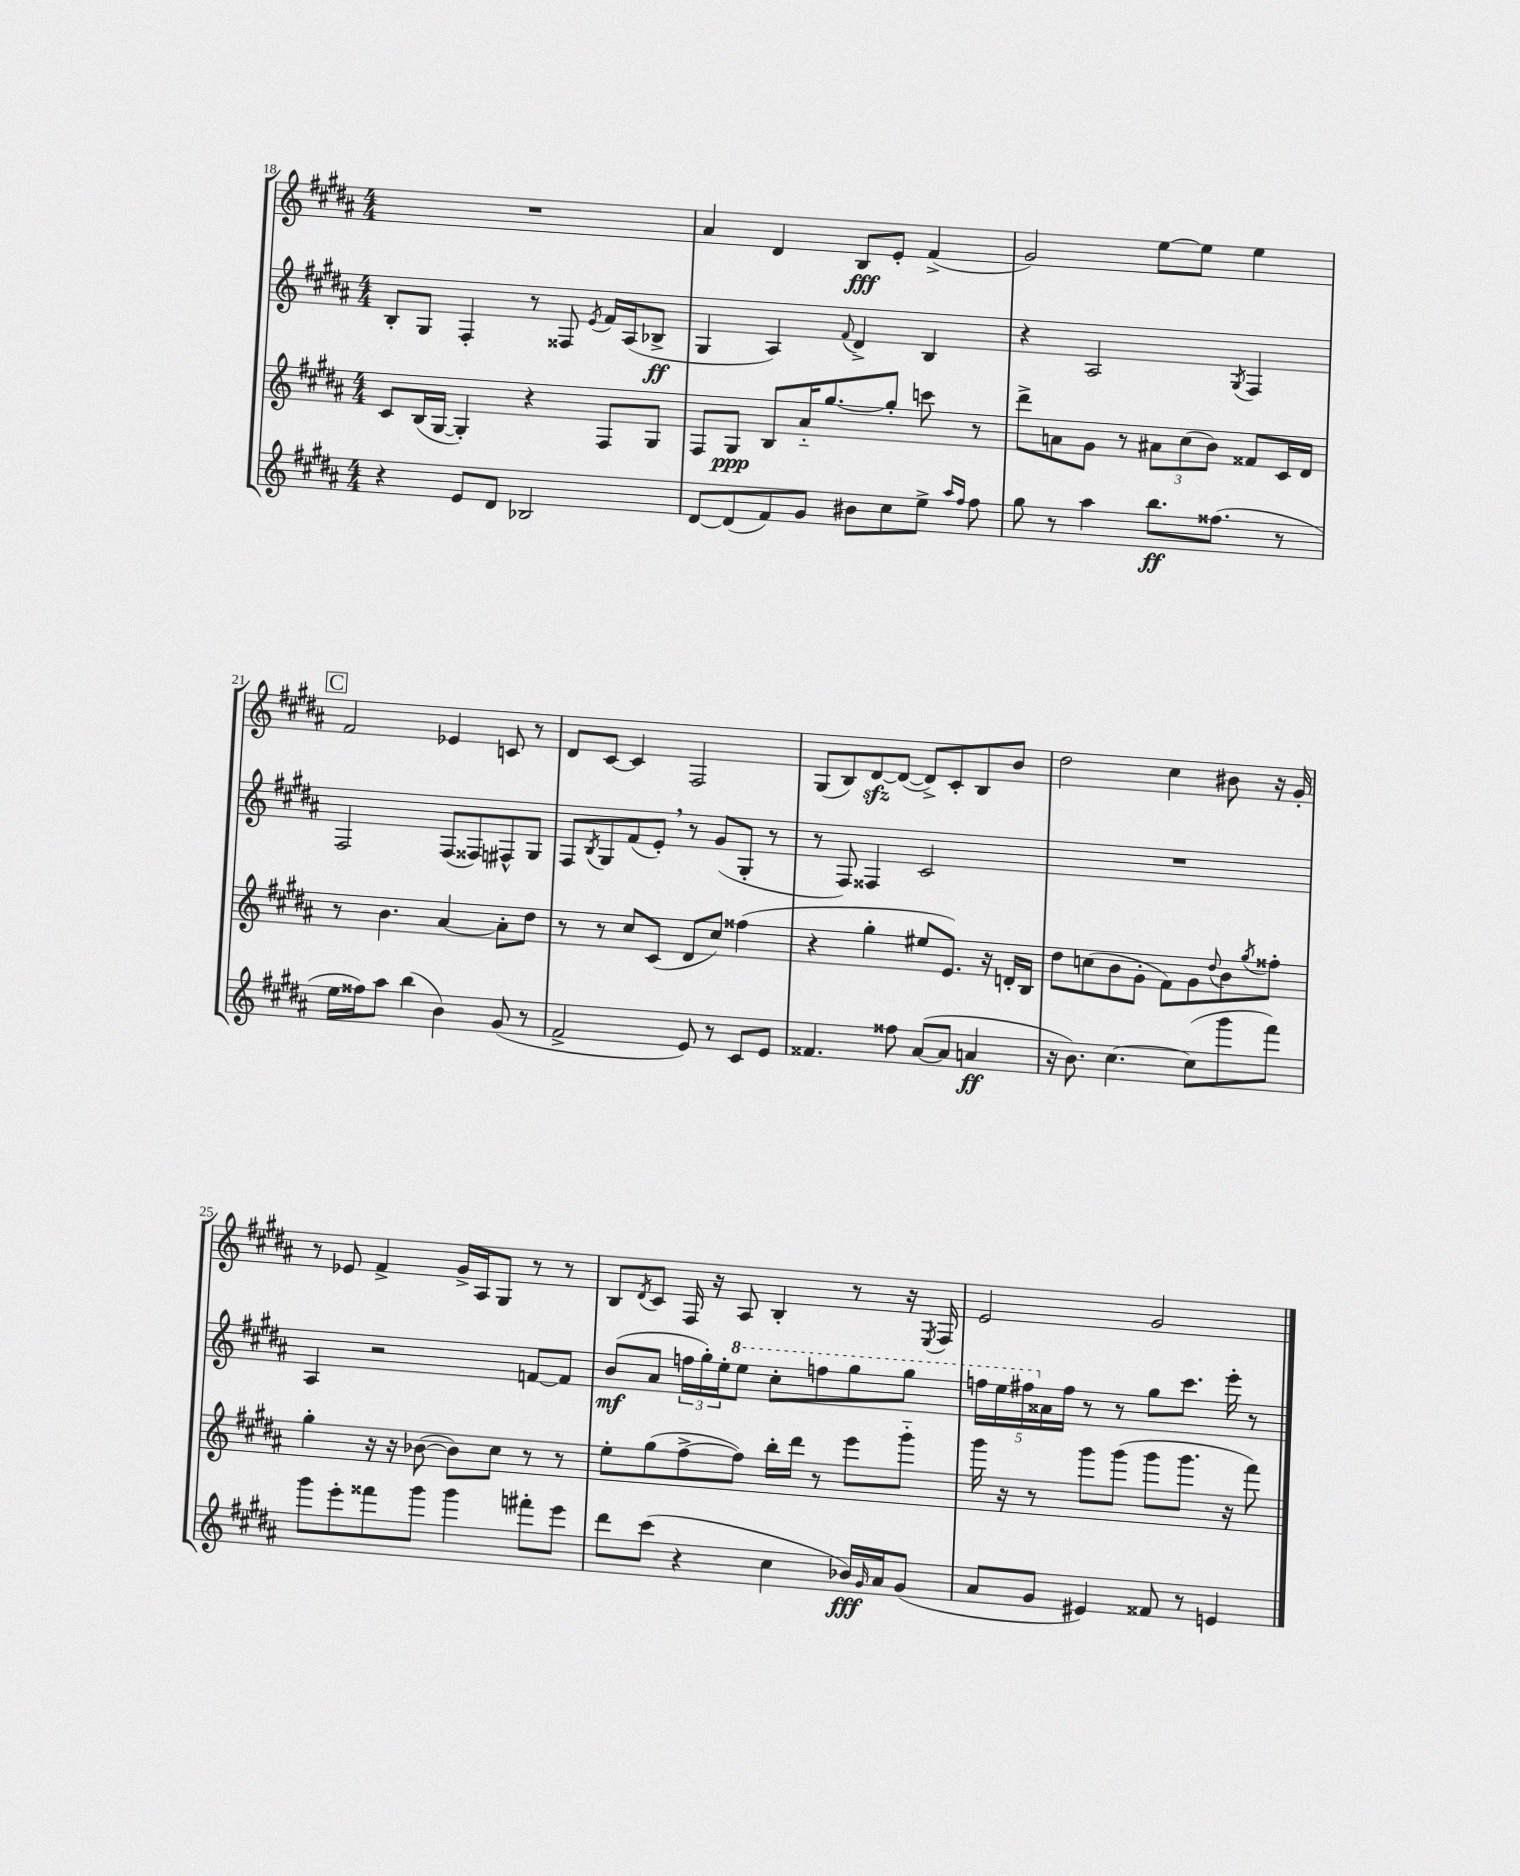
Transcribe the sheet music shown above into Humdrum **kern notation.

**kern	**kern	**kern	**kern
*staff4	*staff3	*staff2	*staff1
*clefG2	*clefG2	*clefG2	*clefG2
*k[f#c#g#d#a#]	*k[f#c#g#d#a#]	*k[f#c#g#d#a#]	*k[f#c#g#d#a#]
*M4/4	*M4/4	*M4/4	*M4/4
4r	8c#/L	8B'/L	1r
.	(16B/L	8G#/J	.
.	[16G#/JJ	.	.
8e/L	4G#'/])	4F#'/	.
8d#/J	.	.	.
2B-/	4r	8r	.
.	.	8F##/	.
.	.	8qe/	.
.	8F#/L	16f#/LL	.
.	.	(16A#/J	.
.	8G#/J	8B-^/J	.
=	=	=	=
[8d#/L	8F#/L	4G#/	4a#/
(8d#/]	8G#/J	.	.
8f#/)	8B/L	4A#/)	4d#/
8g#/J	16a#'~/K	.	.
.	[8.gg#/	.	.
.	.	8qqf#/	.
8b#\L	.	4d#^/	8B/L
8cc#\	8gg#'/]J	.	8e'/J
8ee^\J	8ccc\	4B/	(4f#^/
16qqaa#/LL	.	.	.
16qqff#/JJ	.	.	.
8ff#\	8r	.	.
=	=	=	=
8gg#\	8ddd#^\L	4r	2g#/)
8r	8a\	.	.
4aa#\	8g#\J	2A#/	.
.	8r	.	.
8.bb\L	12a#\L	.	[8ee\L
.	(12cc#\	.	.
.	.	.	8ee\]J
.	12b\J)	.	.
(8.ff##\J	.	.	.
.	.	8qG#/	.
.	8f##/L	4F#/	4ee\
8r	16c#/L	.	.
.	16d#/JJ	.	.
=	=	=	=
16ee\LL	8r	2F#/	2f#/
16ff##\J)	.	.	.
8aa#\J	4.b\	.	.
(4bb\	.	.	.
4b\)	[4a#/	(8F#/L	4e-/
.	.	8F##/)	.
(8g#/	8a#'\]L	8F#^^/	8c/
8r	8dd#\J	8G#/J	8r
=	=	=	=
2f#^/	8r	8F#/L	8d#/L
.	.	8qB/	.
.	8r	8G#/	[8c#/J
.	8cc#/L	(8f#/	4c#/]
.	(8c#/J	8e'/J)	.
8e/)	8d#/L	8r	2F#/
8r	8cc#/J)	(8g#/L	.
8c#/L	(4ff##\	8G#'/J	.
8e/J	.	8r	.
=	=	=	=
4.f##/	4r	8r	(8G#/L
.	.	8F#/)	8B/)
.	4gg#'\	4F##/	[8d#/
8ff##\	.	.	(8d#/_J
([8a#/L	8ee#/L	2c#/	8d#^/]L)
8a#/]J	8.e/J)	.	8c#'/
4a/	.	.	8B/
.	16r	.	.
.	16d'/LL	.	8b/J
.	16B/JJ	.	.
=	=	=	=
16r	8dd#\L	1r	2dd#\
8.b\)	.	.	.
.	(8cc\	.	.
[4.cc#\	8b\	.	.
.	8g#'\J	.	.
.	8f#\L)	.	4cc#\
(8cc#\]L	8g#\	.	.
.	8qqdd#/	.	.
8ggg#\	8b\	.	8b#\
.	8qgg#/	.	.
8fff#\J)	8ff##'\J	.	16r
.	.	.	16g#'/
=	=	=	=
8ggg#\L	4gg#'\	4A#/	8r
8eee'\	.	.	8e-/
8fff##\	16r	2r	4f#^/
.	16r	.	.
8ggg#\J	([8b-\	.	.
4ggg#\	8b-\]L)	.	16g#^/LL
.	.	.	16A#/J
.	8cc#\J	.	8G#/J
8fff#'\L	8r	[8f/L	8r
8eee\J	8r	8f/]J	8r
=	=	=	=
8ddd#\L	8ee'\L	(8b/L	8B/L
.	.	.	8qd#/
(8ccc#\J	(8gg#\	8a#/J	8c#/J
4r	[8ff#^\	24ff\LL	16F#/
.	.	24gg#'\)	.
.	.	.	16r
.	.	24ee'\J	.
.	8ff#\]J)	8eee\J	8A#/
4cc#\	16bb'\LL	8ccc#'\L	4B'/
.	16ddd#\JJ	.	.
.	8r	8fff\	.
16b-/LL)	8eee\L	8ggg#\	8r
16qqg#/	.	.	.
16a#/J	.	.	.
(8g#/J	8ggg#'~\J	8ggg#\J	16r
.	.	.	8qE/
.	.	.	16F#/
=	=	=	=
8a#/L	16ggg#\	20fff\LL	2e/
.	.	20eee\	.
.	16r	.	.
.	.	20fff#\	.
8g#/J	8r	.	.
.	.	20a##\	.
.	.	20ff#\JJ	.
4e#/)	8ggg#\L	8r	.
.	(8ggg#\J	8r	.
8f##/	8ggg#\L	8gg#\L	2g#/
8r	8.ggg#\J	8.ccc#\J	.
4e/	.	.	.
.	16r	16eee'\	.
.	8fff#\)	8r	.
==	==	==	==
*-	*-	*-	*-
